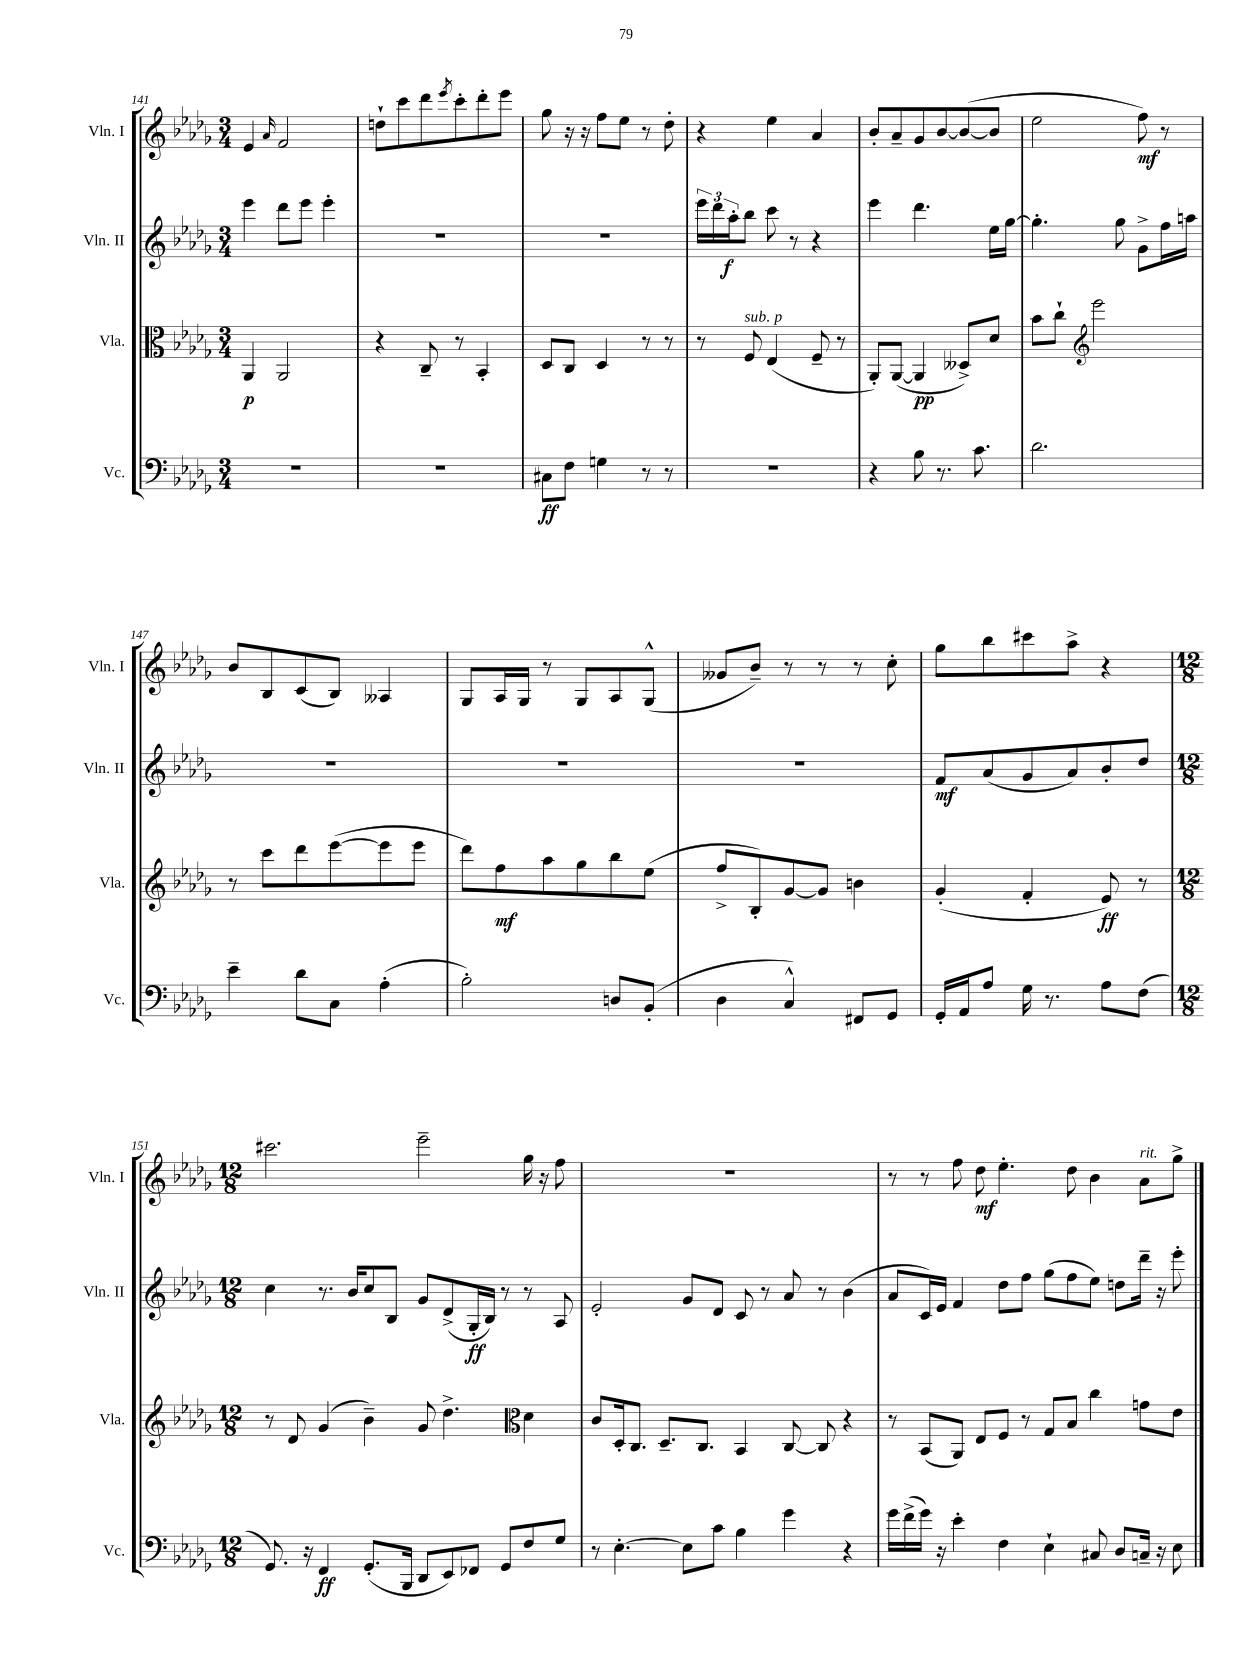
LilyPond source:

<<
\new StaffGroup <<
\new Staff = "s0" \with { instrumentName = "Vln. I" shortInstrumentName = "Vln. I" } {
    \clef treble \key des \major \numericTimeSignature \time 3/4
    ees'4 \grace { aes'16 } f'2 |
    d''8-! c'''8 des'''8 \acciaccatura { ees'''8 } c'''8-. des'''8-. ees'''8 |
    ges''8 r16 r16 f''8 ees''8 r8 des''8-. |
    r4 ees''4 aes'4 |
    bes'8-. aes'8-- ges'8 bes'8~ bes'8~( bes'8 |
    ees''2 f''8\mf) r8 |
    bes'8 bes8 c'8( bes8) aeses4 |
    ges8 aes16 ges16 r8 ges8 aes8 ges8-^( |
    geses'8 bes'8--) r8 r8 r8 c''8-. |
    ges''8 bes''8 cis'''8 aes''8-> r4 |
    \numericTimeSignature \time 12/8 cis'''2. ees'''2-- ges''16 r16 f''8 |
    R1. |
    r8 r8 f''8 des''8\mf ees''4.-. des''8 bes'4 aes'8^\markup { \italic "rit." } ges''8-> \bar "|." |
}
\new Staff = "s1" \with { instrumentName = "Vln. II" shortInstrumentName = "Vln. II" } {
    \clef treble \key des \major \numericTimeSignature \time 3/4
    ees'''4 des'''8 ees'''8 ees'''4-. |
    R2. |
    R2. |
    \tuplet 3/2 { ees'''16 des'''16 aes''16-.\f } bes''8 c'''8 r8 r4 |
    ees'''4 des'''4. ees''16 ges''16~ |
    ges''4.-. ges''8 ges'8-> f''16 a''16 |
    R2. |
    R2. |
    R2. |
    f'8\mf aes'8( ges'8 aes'8) bes'8-. des''8 |
    \numericTimeSignature \time 12/8 c''4 r8. bes'16 c''8 bes8 ges'8 des'8->( ges16-.\ff bes16) r8 r8 aes8 |
    ees'2-. ges'8 des'8 c'8 r8 aes'8 r8 bes'4( |
    aes'8 c'16) ees'16 f'4 des''8 f''8 ges''8( f''8 ees''8) d''8 des'''16-- r16 ees'''8-. \bar "|." |
}
\new Staff = "s2" \with { instrumentName = "Vla." shortInstrumentName = "Vla." } {
    \clef alto \key des \major \numericTimeSignature \time 3/4
    aes,4\p aes,2 |
    r4 c8-- r8 bes,4-. |
    des8 c8 des4 r8 r8 |
    r8 f8^\markup { \italic "sub. p" } ees4( f8-- r8 |
    aes,8-.) aes,8~( aes,4\pp deses8->) des'8 |
    bes'8 c''8-! \clef treble ees'''2 |
    r8 c'''8 des'''8 ees'''8~( ees'''8 ees'''8 |
    des'''8) f''8\mf aes''8 ges''8 bes''8 ees''8( |
    f''8-> bes8-.) ges'8~ ges'8 b'4 |
    ges'4-.( f'4-. ees'8\ff) r8 |
    \numericTimeSignature \time 12/8 r8 des'8 ges'4( bes'4--) ges'8 des''4.-> \clef alto des'4 |
    c'8 des16-. c8. des8.-- c8. bes,4 c8~ c8 r4 |
    r8 bes,8( aes,8) ees8 f8 r8 ges8 bes8 c''4 g'8 ees'8 \bar "|." |
}
\new Staff = "s3" \with { instrumentName = "Vc." shortInstrumentName = "Vc." } {
    \clef bass \key des \major \numericTimeSignature \time 3/4
    R2. |
    R2. |
    cis8\ff f8 g4 r8 r8 |
    R2. |
    r4 bes8 r8. c'8. |
    des'2. |
    ees'4-- des'8 c8 aes4-.( |
    bes2-.) d8 bes,8-.( |
    des4 c4-^) fis,8 ges,8 |
    ges,16-. aes,16 aes8 ges16 r8. aes8 f8( |
    \numericTimeSignature \time 12/8 ges,8.) r16 f,4\ff ges,8.-.( bes,,16 des,8 ees,8) fes,8 ges,8 f8 ges8 |
    r8 ees4.~-. ees8 c'8 bes4 ges'4 r4 |
    ges'16 f'16->( ges'16) r16 ees'4-. f4 ees4-! cis8 des8 c16-- r16 ees8 \bar "|." |
}
>>
>>
\layout { \context { \Score currentBarNumber = #141 } }
